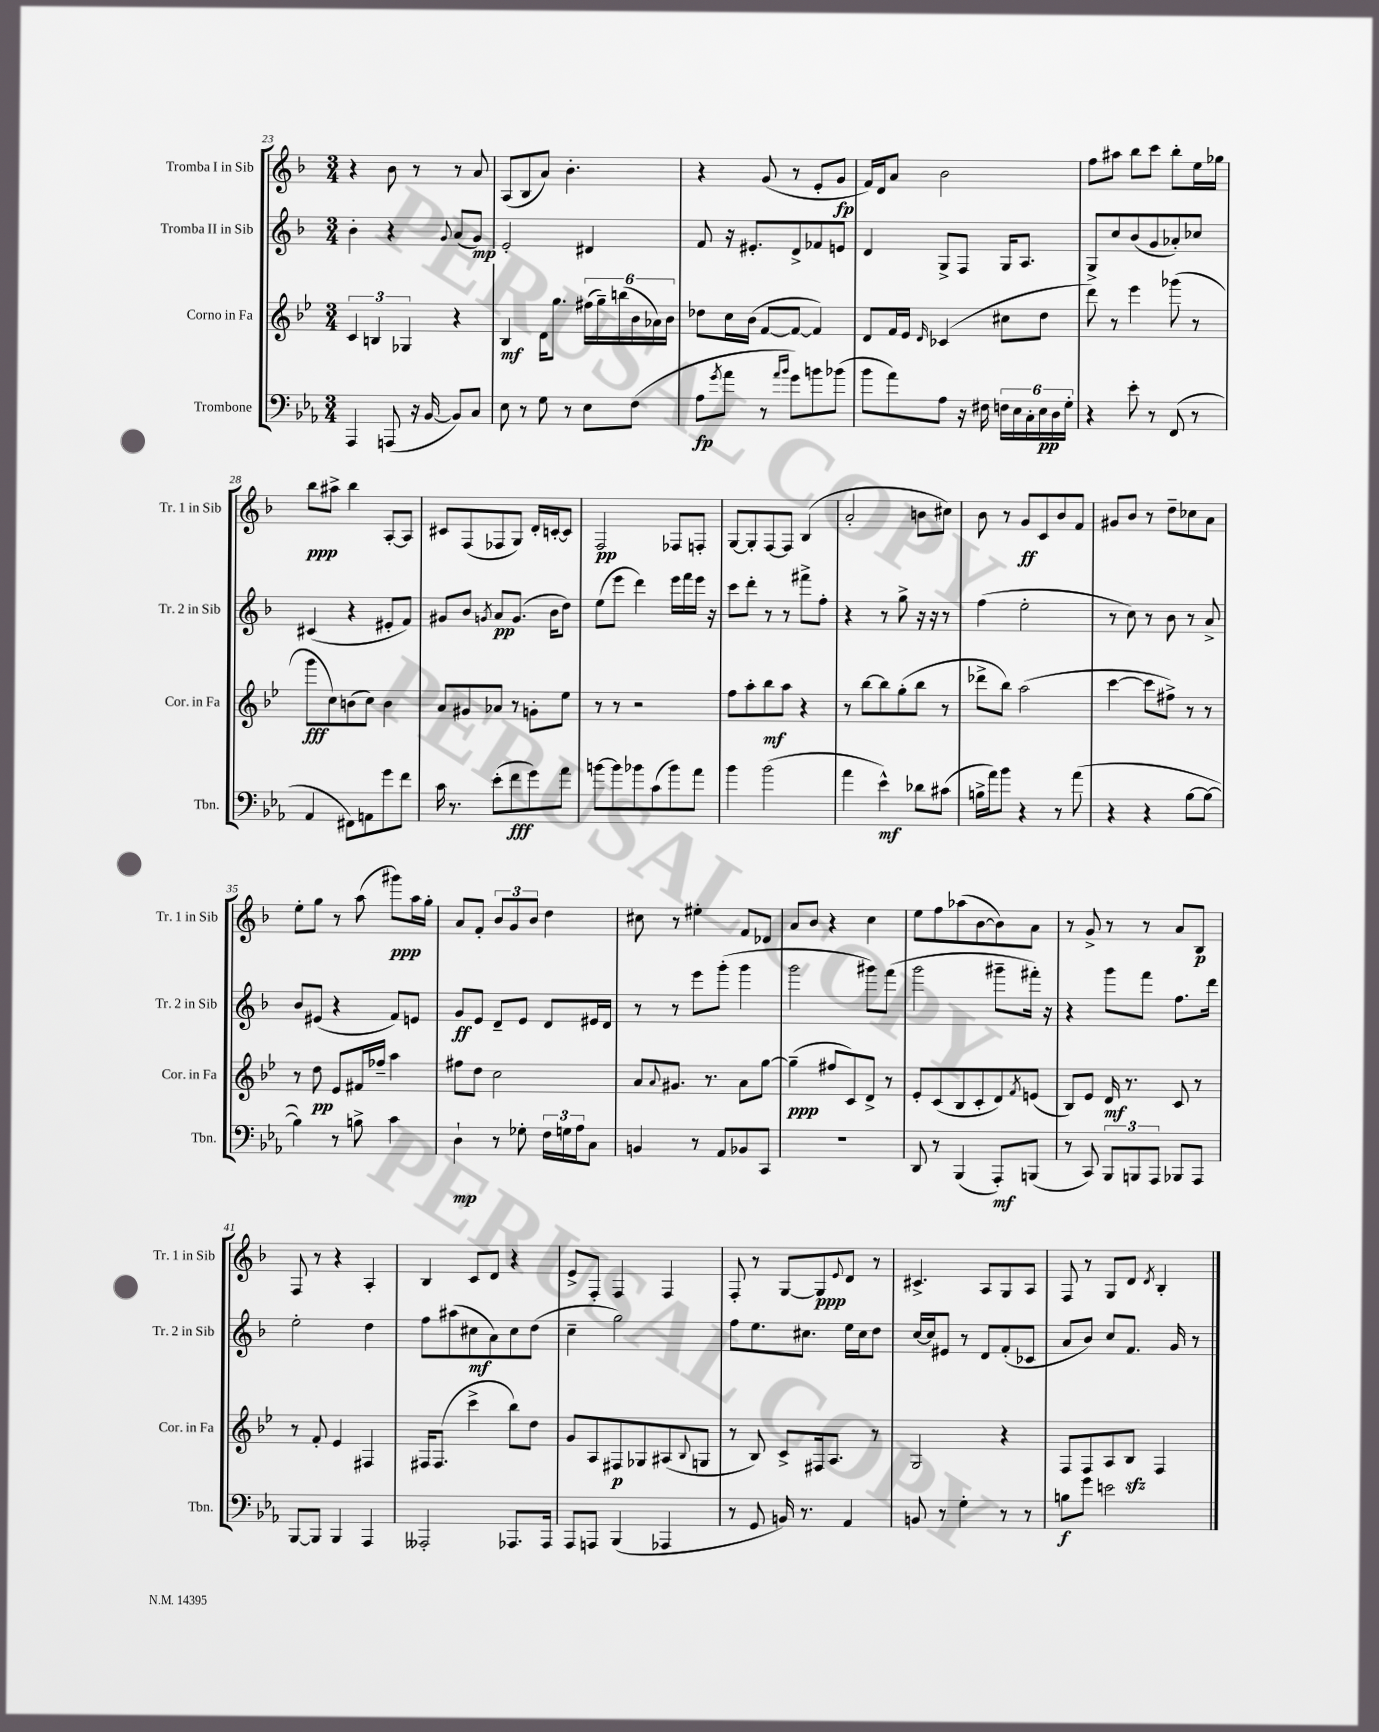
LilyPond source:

<<
\new StaffGroup <<
\new Staff = "s0" \with { instrumentName = "Tromba I in Sib" shortInstrumentName = "Tr. 1 in Sib" } {
    \clef treble \key f \major \numericTimeSignature \time 3/4
    r4 bes'8 r8 r8 a'8 |
    a8( bes8 a'8) bes'4.-. |
    r4 g'8( r8 e'8-. g'8\fp |
    f'16) d'16 a'8 bes'2 |
    f''8 ais''8 bes''8 c'''8 bes''8-. e''16 ges''16 |
    bes''8\ppp ais''8-> bes''4 a8~-. a8 |
    cis'8 f8( fes8 g8) d'16-. c'16~-. c'8 |
    f2\pp fes8 f8-. |
    g8~ g8-. f8~ f8 bes4( |
    a'2-. b'8 cis''8) |
    bes'8 r8 g'8\ff c'8 bes'8 f'8 |
    gis'8 bes'8 r8 d''8-- ces''8 a'8 |
    e''8-. g''8 r8 a''8( gis'''8\ppp) a''16 g''16-. |
    a'8 f'8-. \tuplet 3/2 { bes'8 g'8 bes'8 } d''4 |
    cis''8 r8 eis''4-. f'8 des'8 |
    a'8 bes'8 r4 c''4 |
    e''8 f''8 aes''8( bes'8~ bes'8) a'8 |
    r8 g'8-> r8 r8 a'8 bes8\p |
    f8 r8 r4 a4-. |
    bes4 c'8 d'8 r4 |
    e'8-> f8-. f4 f4 |
    f8-. r8 g8~ g8\ppp \appoggiatura { e'8 } d'8 r8 |
    cis'4.-> a8 g8 a8 |
    f8 r8 g8 d'8 \acciaccatura { d'8 } bes4-. \bar "|." |
}
\new Staff = "s1" \with { instrumentName = "Tromba II in Sib" shortInstrumentName = "Tr. 2 in Sib" } {
    \clef treble \key f \major \numericTimeSignature \time 3/4
    bes'4-. r4 \appoggiatura { g'8 } a'8( g'8\mp) |
    e'2-. dis'4 |
    f'8 r16 eis'8.-. d'8-> fes'8 e'8 |
    d'4 g8-> f8 g16 a8. |
    g8-> c''8 bes'8( g'8 aes'8-.) ces''8 |
    cis'4( r4 eis'8-. f'8) |
    gis'8 bes'8 \acciaccatura { g'8 } a'8\pp g'8.( bes'16 d''8) |
    e''8( e'''8 d'''4) e'''16 f'''16 e'''16 r16 |
    c'''8 d'''8-. r8 r8 fis'''8-> f''8-. |
    r4 r8 g''8-> r16 r16 r8 |
    f''4( e''2-. |
    r8 c''8) r8 bes'8 r8 a'8-> |
    bes'8 eis'8( r4 f'8) e'8 |
    g'8\ff e'8 d'8-- e'8 d'8 eis'16 d'16 |
    r8 r8 e'''8 g'''8-.( g'''4 |
    g'''2 gis'''8) f'''8( |
    g'''2 gis'''8-- fis'''16-.) r16 |
    r4 g'''8 f'''8 f''8. d'''16 |
    e''2-. d''4 |
    f''8 ais''8( cis''8\mf a'8) cis''8 d''8( |
    c''4-- g''2) |
    f''8 e''8. cis''8. e''16 cis''16 d''8 |
    c''16~ c''16 eis'8 r8 d'8 f'8-.( ces'8 |
    a'8 bes'8) c''8 f'8. g'16 r8 \bar "|." |
}
\new Staff = "s2" \with { instrumentName = "Corno in Fa" shortInstrumentName = "Cor. in Fa" } {
    \clef treble \key bes \major \numericTimeSignature \time 3/4
    \tuplet 3/2 { c'4 b4 ges4 } r4 |
    bes4\mf d'16 g''8. \tuplet 6/4 { fis''16( g''16--) b''16( bes'16 aes'16) bes'16 } |
    des''8 c''16 bes'16( f'8~ f'8~ f'4) |
    d'8 f'16 ees'16 \grace { d'16 } ces'4( cis''8 d''8 |
    d'''8) r8 ees'''4 ges'''8( r8 |
    g'''8\fff c''8) b'8( c''8) b'4 |
    a'8 gis'8 aes'8 r8 g'8-. ees''8 |
    r8 r8 r2 |
    f''8 a''8-. bes''8\mf a''8 r4 |
    r8 bes''8~ bes''8 g''8-.( bes''8 r8 |
    des'''8-> bes''8) a''2( |
    c'''4~ c'''8 fis''8->) r8 r8 |
    r8 d''8\pp ees'8 fis'16 fes''16-- a''4 |
    fis''8 d''8 c''2 |
    a'8 \appoggiatura { a'8 } gis'8. r8. a'8 g''8~ |
    g''4--\ppp( fis''8 c'8) d'8-> r8 |
    ees'8-. c'8( bes8 c'8-. d'8) \acciaccatura { f'8 } e'8( |
    bes8) ees'8 d'16\mf r8. c'8 r8 |
    r8 f'8-. ees'4 fis4 |
    fis16 fis8.( c'''4-> bes''8) d''8 |
    g'8 a8 fis8\p ges8 ais8( \appoggiatura { bes8 } g8 |
    r8 bes8) c'8-> fis16 a8. r8 |
    g2 r4 |
    f8 f8 a8 bes8\sfz f4 \bar "|." |
}
\new Staff = "s3" \with { instrumentName = "Trombone" shortInstrumentName = "Tbn." } {
    \clef bass \key ees \major \numericTimeSignature \time 3/4
    aes,,4 a,,8( r16 bes,16~ bes,8) c8 |
    ees8 r8 g8 r8 ees8 f8( |
    aes8\fp \acciaccatura { g'8 } aes'8 r8 \grace { aes'16 bes'16 } g'8) b'8 bes'8( |
    bes'8 aes'8) aes8 r16 fis16 \tuplet 6/4 { f16 ees16 c16-. ees16\pp d16 g16-. } |
    r4 ees'8-. r8 f,8( r8 |
    aes,4 fis,8) a,8 g'8 f'8 |
    c'16 r8. ees'8-.( f'8\fff g'8) aes'8 |
    b'8~ b'8 bes'8 c'8( bes'8) aes'8 |
    bes'4 bes'2( |
    aes'4 ees'4-^\mf) des'8 cis'8( |
    b16-> aes'16) bes'8 r4 r8 aes'8( |
    r4 r4 bes8~ bes8~ |
    bes4) r8 b8-> c'4 |
    d4-!\mp r8 ges8-. \tuplet 3/2 { f16 g16 aes16 } c8 |
    b,4 r8 aes,8 bes,8 c,8 |
    R2. |
    d,8 r8 bes,,4( aes,,8-.\mf) b,,8( |
    r8 c,8) \tuplet 3/2 { bes,,8 b,,8 aes,,8 } bes,,8 aes,,8 |
    bes,,8~ bes,,8 bes,,4 aes,,4 |
    aeses,,2-. aes,,8. aes,,16 |
    aes,,8 a,,8 bes,,4( aes,,4 |
    r8 g,8 b,16) r8. aes,4 |
    b,8 r8 g4-. r8 r8 |
    b8\f g'8 e'2 \bar "|." |
}
>>
>>
\layout { \context { \Score currentBarNumber = #23 } }
